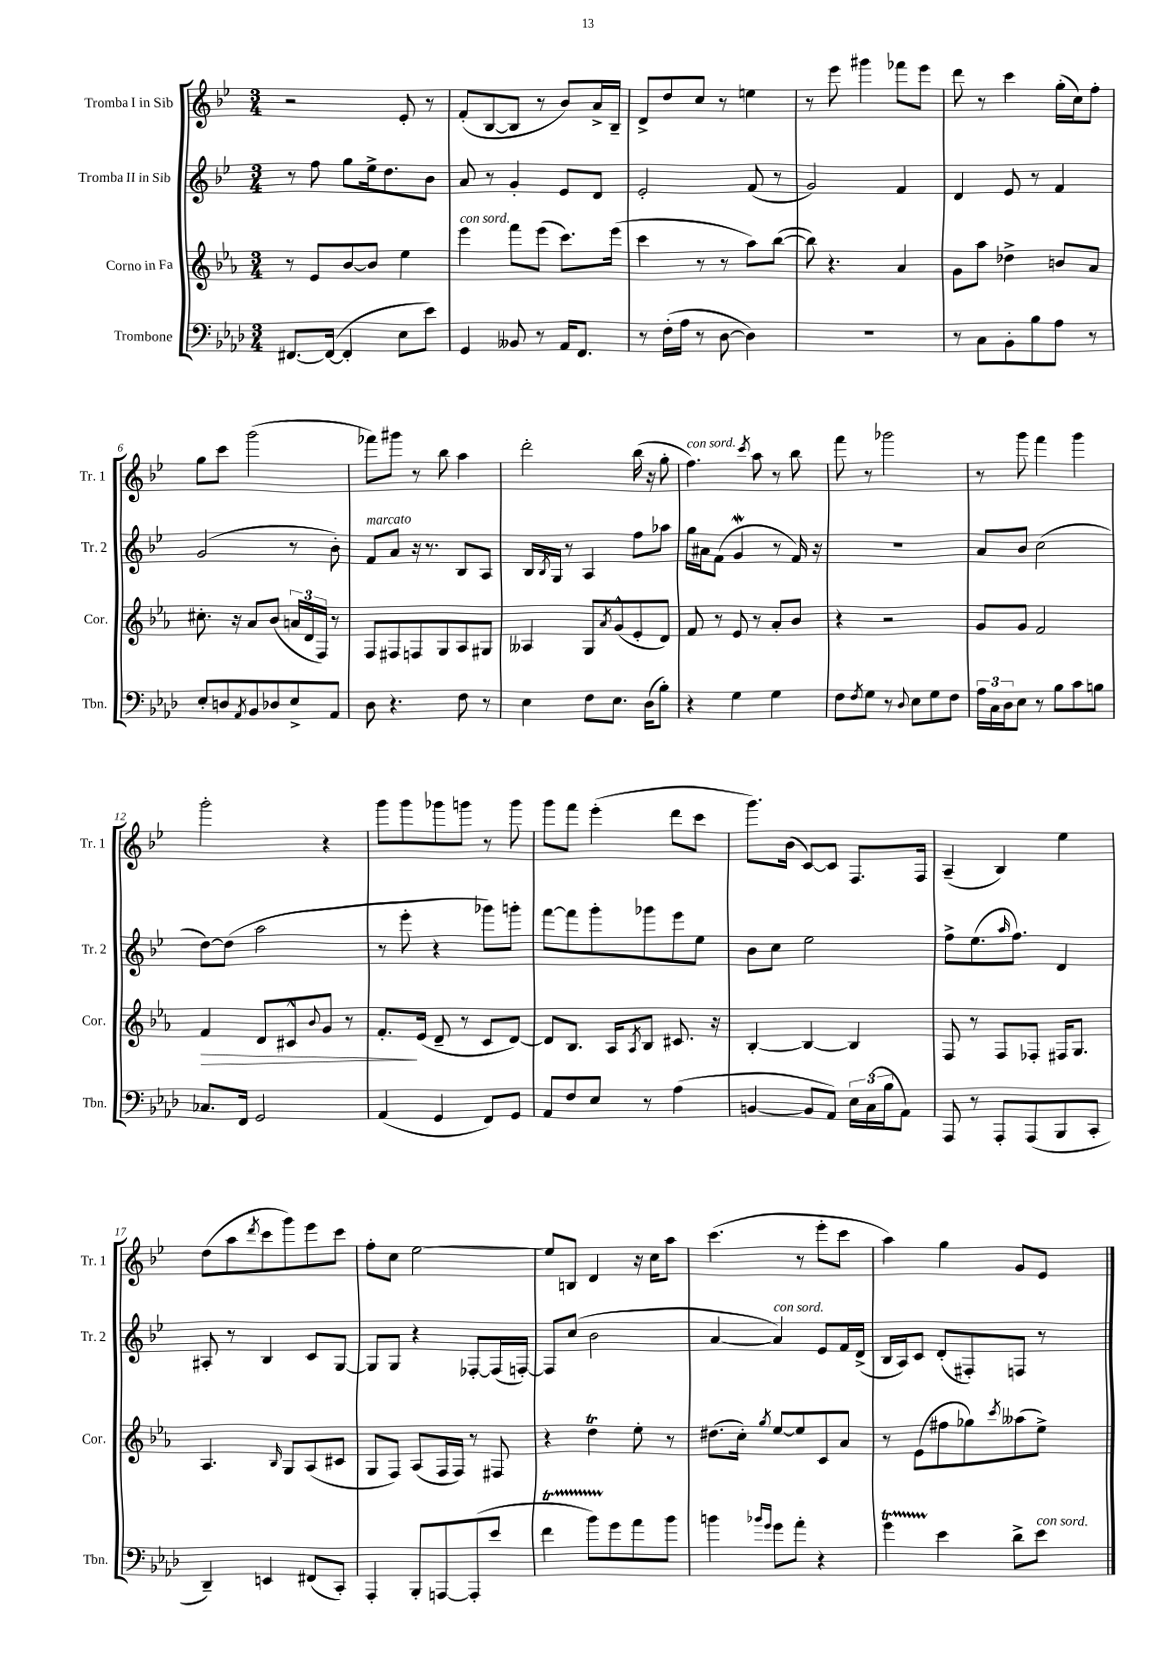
<<
\new StaffGroup <<
\new Staff = "s0" \with { instrumentName = "Tromba I in Sib" shortInstrumentName = "Tr. 1" } {
    \clef treble \key bes \major \numericTimeSignature \time 3/4
    r2 ees'8-. r8 |
    f'8-.( bes8~ bes8 r8 bes'8) a'16-> bes16-- |
    d'8-> d''8 c''8 r8 e''4 |
    r8 ees'''8 gis'''4 fes'''8 ees'''8 |
    d'''8 r8 c'''4 g''16-.( c''16) f''8-. |
    g''8 c'''8 g'''2( |
    fes'''8) gis'''8 r8 bes''8 a''4 |
    d'''2-. bes''16( r16 g''8-. |
    f''4.^\markup { \italic "con sord." }) \acciaccatura { c'''8 } a''8 r8 bes''8 |
    f'''8 r8 ges'''2 |
    r8 g'''8 f'''4 g'''4 |
    g'''2-. r4 |
    g'''8 g'''8 ges'''8 g'''8 r8 g'''8 |
    g'''8 f'''8 ees'''4-.( d'''8 c'''8 |
    g'''8.) bes'16( c'8~) c'8 f8. f16 |
    a4--( bes4) ees''4 |
    d''8( a''8 \acciaccatura { d'''8 } c'''8 g'''8) ees'''8 c'''8 |
    f''8-. c''8 ees''2~ |
    ees''8 b8 d'4 r16 c''16 a''8 |
    c'''4.( r8 ees'''8-. c'''8 |
    a''4) g''4 g'8 ees'8 \bar "|." |
}
\new Staff = "s1" \with { instrumentName = "Tromba II in Sib" shortInstrumentName = "Tr. 2" } {
    \clef treble \key bes \major \numericTimeSignature \time 3/4
    r8 f''8 g''8 ees''16-> d''8. bes'8 |
    a'8 r8 g'4-. ees'8 d'8 |
    ees'2-. f'8( r8 |
    g'2) f'4 |
    d'4 ees'8 r8 f'4 |
    g'2( r8 bes'8-.) |
    f'8^\markup { \italic "marcato" } a'8 r16 r8. bes8 a8 |
    bes16 \acciaccatura { bes8 } g16 r8 a4 f''8 aes''8 |
    g''16 ais'16 f'8( g'4\mordent r8 f'16) r16 |
    R2. |
    a'8 bes'8 c''2( |
    d''8~) d''8( a''2 |
    r8 ees'''8-. r4 ges'''8) g'''8-. |
    f'''8~ f'''8 g'''8-. ges'''8 ees'''8 ees''8 |
    bes'8 c''8 ees''2 |
    f''8-> ees''8.( \grace { a''16 } f''8.) d'4 |
    ais8-. r8 bes4 c'8 g8~ |
    g8 g8 r4 fes8~-. fes16( f16~-.) |
    f8 c''8( bes'2 |
    a'4~ a'4^\markup { \italic "con sord." }) ees'8 f'16 d'16->( |
    bes16 a16) c'8 d'8-.( fis8-.) f8 r8 \bar "|." |
}
\new Staff = "s2" \with { instrumentName = "Corno in Fa" shortInstrumentName = "Cor." } {
    \clef treble \key ees \major \numericTimeSignature \time 3/4
    r8 ees'8 bes'8~ bes'8 ees''4 |
    ees'''4^\markup { \italic "con sord." } f'''8 ees'''8( c'''8.) ees'''16( |
    c'''4 r8 r8 aes''8) bes''8~( |
    bes''8) r4. aes'4 |
    g'8 aes''8 des''4-> b'8 aes'8 |
    cis''8.-. r16 aes'8 bes'8( \tuplet 3/2 { a'16 d'16 f16) } r8 |
    f8 fis8 f8 g8 aes8 gis8 |
    aeses4 g8 \acciaccatura { aes'8 } g'8-^( ees'8-. d'8) |
    f'8 r8 ees'8 r8 aes'8-. bes'8 |
    r4 r2 |
    g'8 g'8 f'2 |
    f'4\> d'8 cis'8-^ \appoggiatura { bes'8 } g'8 r8 |
    f'8.-.\! ees'16( d'8-- r8 c'8 d'8~) |
    d'8 bes8. aes16 \acciaccatura { aes8 } bes8 cis'8. r16 |
    bes4~-. bes4~ bes4 |
    f8 r8 f8 fes8-. fis16 g8. |
    aes4. \grace { bes16 } g8 aes8( cis'8 |
    g8 f8) aes8( f16 f16) r8 fis8 |
    r4 d''4\trill ees''8-. r8 |
    dis''8.( c''16-.) \acciaccatura { g''8 } ees''8~ ees''8 c'8 aes'8 |
    r8 ees'8( fis''8 ges''8) \acciaccatura { c'''8 } aeses''8( ees''8->) \bar "|." |
}
\new Staff = "s3" \with { instrumentName = "Trombone" shortInstrumentName = "Tbn." } {
    \clef bass \key aes \major \numericTimeSignature \time 3/4
    fis,8.~ fis,16~( fis,4-. ees8 ees'8) |
    g,4 beses,8 r8 aes,16 f,8. |
    r8 f16-.( aes16 r8 des8~ des4) |
    R2. |
    r8 c8 bes,8-. bes8 aes8 r8 |
    ees8-. d8 \acciaccatura { aes,8 } bes,8 des8 ees8-> aes,8 |
    des8 r4. f8 r8 |
    ees4 f8 ees8. des16( bes8-.) |
    r4 g4 g4 |
    f8 \acciaccatura { f8 } g8 r8 \appoggiatura { des8 } ees8 g8 f8 |
    \tuplet 3/2 { aes16 c16 des16 } ees8 r8 bes8 c'8 b8 |
    ces8. f,16 g,2 |
    aes,4( g,4 f,8) g,8 |
    aes,8 f8 ees8 r8 aes4( |
    b,4~ b,8 aes,8) \tuplet 3/2 { ees16 c16( bes16 } aes,8) |
    aes,,8 r8 aes,,8-. aes,,8( bes,,8 c,8-. |
    des,4--) e,4 fis,8( c,8-.) |
    aes,,4-. bes,,8-. a,,8~ a,,8-.( ees'8 |
    f'4\startTrillSpan bes'8) g'8\stopTrillSpan aes'8 bes'8 |
    b'4 \grace { bes'16 g'16 } g'8 aes'8-. r4 |
    g'4\startTrillSpan ees'4\stopTrillSpan des'8-> ees'8^\markup { \italic "con sord." } \bar "|." |
}
>>
>>
